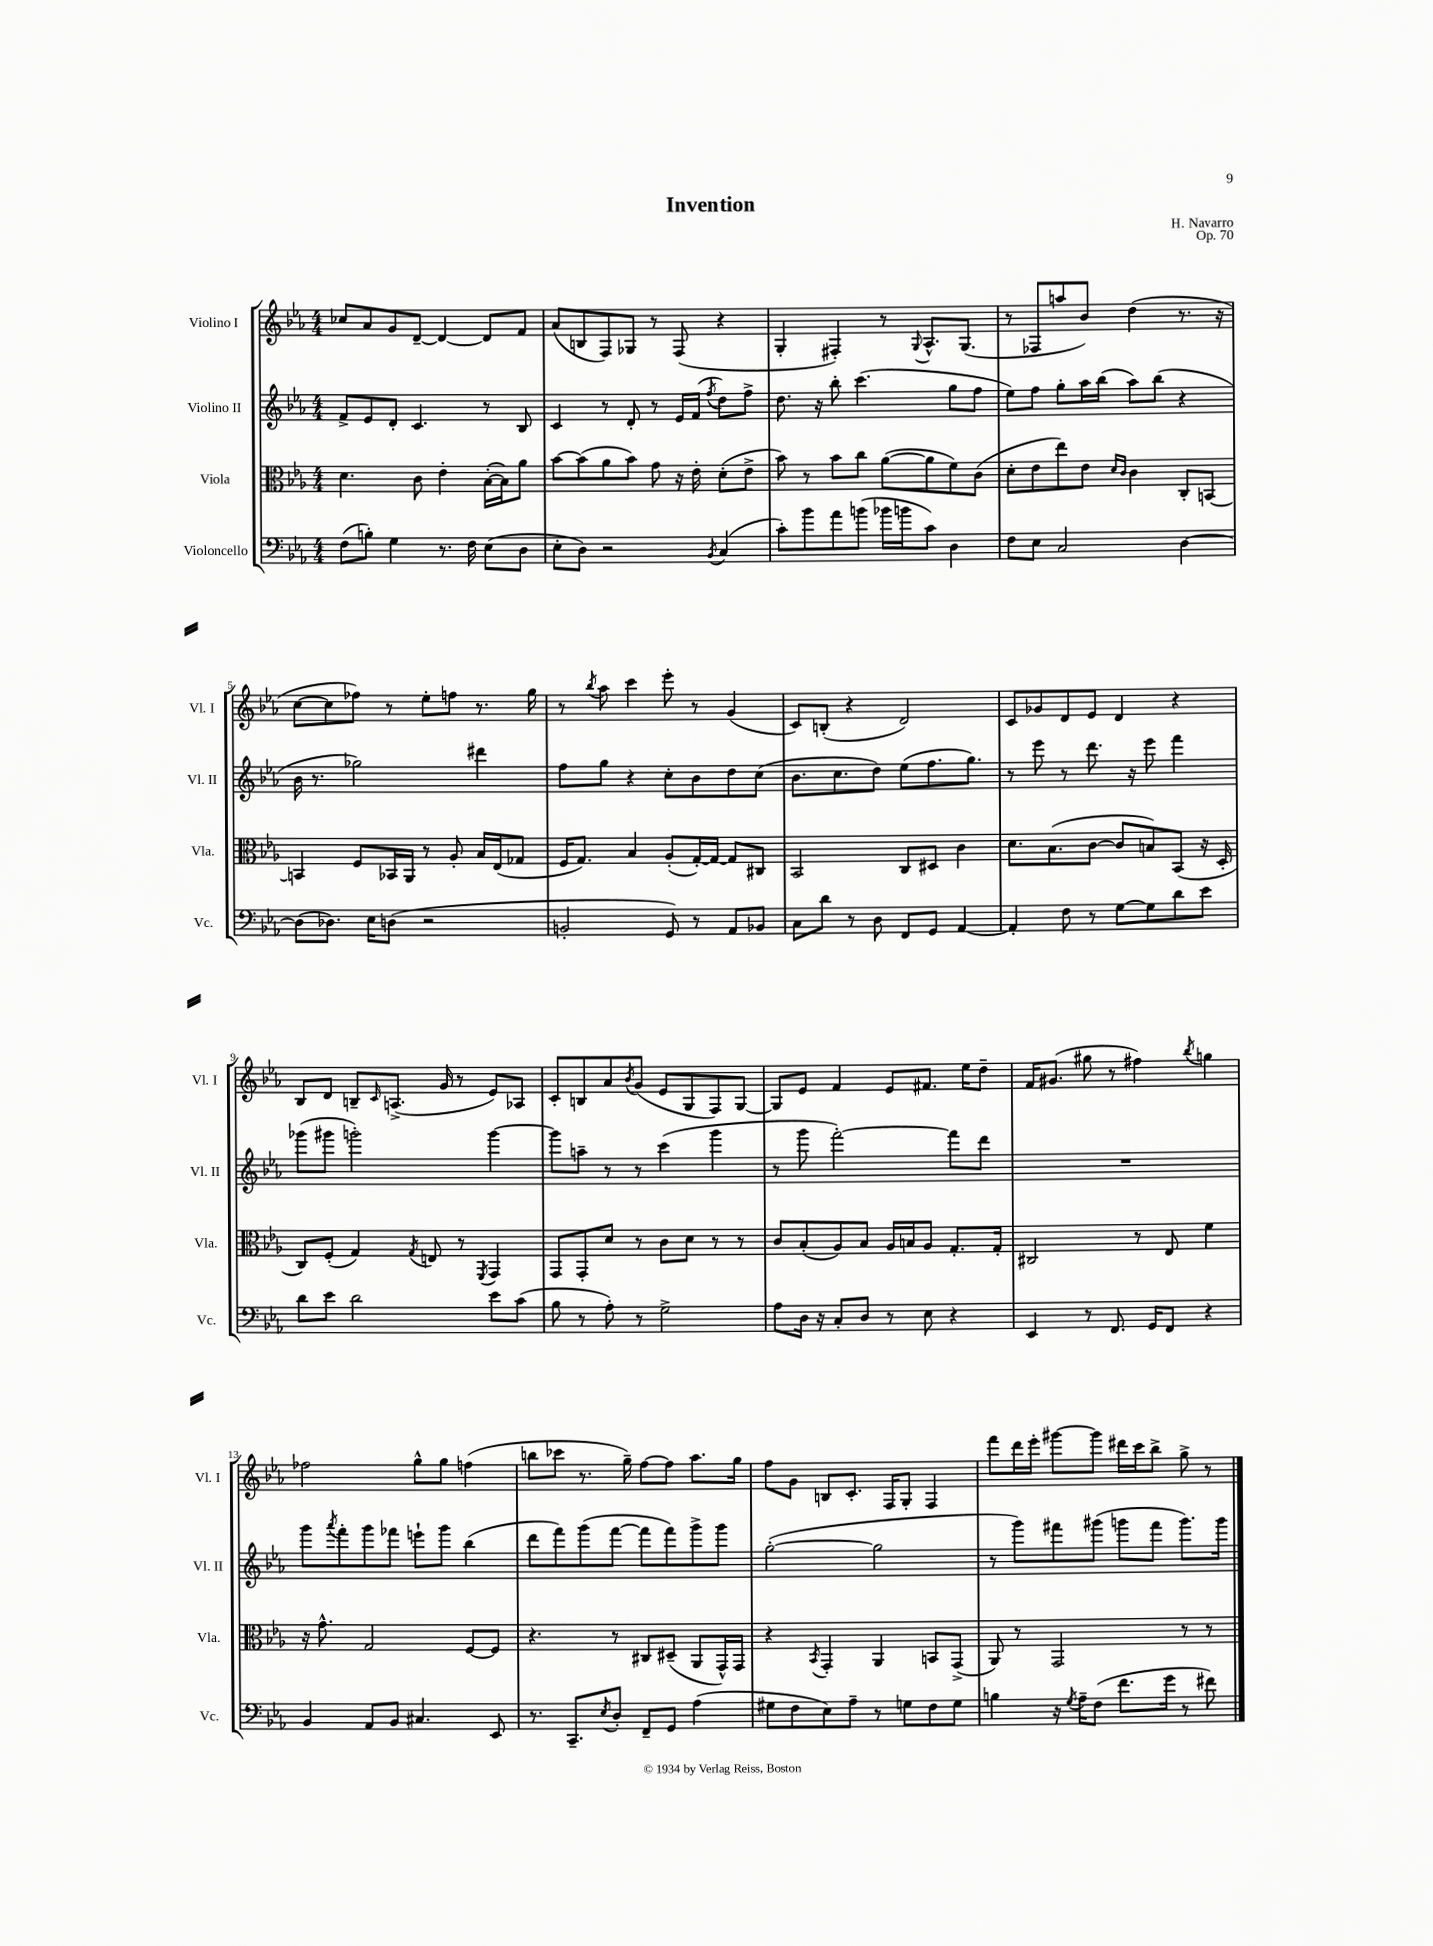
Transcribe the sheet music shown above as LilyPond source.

\header { title = "Invention" composer = "H. Navarro" opus = "Op. 70" }
<<
\new StaffGroup <<
\new Staff = "s0" \with { instrumentName = "Violino I" shortInstrumentName = "Vl. I" } {
    \clef treble \key ees \major \numericTimeSignature \time 4/4
    ces''8 aes'8 g'8 d'8~-- d'4~ d'8 f'8 |
    aes'8( b8 f8) ges8 r8 f8( r4 |
    g4-. fis4-.) r8 \appoggiatura { g8 } aes8.-^ g8.( |
    r8 fes8 a''8 bes'8) d''4( r8. r16 |
    c''8~ c''8 fes''8) r8 ees''8-. f''8 r8. g''16 |
    r8 \acciaccatura { bes''8 } aes''8 c'''4 ees'''8-. r8 g'4( |
    c'8) b8-.( r4 d'2) |
    c'8 ges'8 d'8 ees'8 d'4 r4 |
    bes8 d'8 b8-- \grace { c'16 } a8.->( g'16 r8 ees'8) aes8 |
    c'8-. b8 aes'8 \acciaccatura { bes'8 } g'8( ees'8 g8 f8) g8~ |
    g8 ees'8 f'4 ees'8 fis'8. ees''16 d''8-- |
    f'16 gis'8.( gis''8 r8 fis''4) \acciaccatura { bes''8 } g''4 |
    fes''2 g''8-^ g''8 f''4( |
    b''8 ces'''8 r8. g''16--) f''8~ f''8 aes''8. g''16 |
    f''8 g'8 b8 c'8.-. f16 g8-. f4 |
    f'''8 d'''16 ees'''16-. gis'''8~ gis'''8 dis'''16 c'''16 bes''8-> g''8-> r8 \bar "|." |
}
\new Staff = "s1" \with { instrumentName = "Violino II" shortInstrumentName = "Vl. II" } {
    \clef treble \key ees \major \numericTimeSignature \time 4/4
    f'8-> ees'8 d'8-. c'4. r8 bes8 |
    c'4 r8 d'8-. r8 ees'16 f'16( \acciaccatura { f''8 } d''8) f''8-> |
    d''8. r16 bes''8-. c'''4.( g''8 f''8 |
    ees''8) f''8 g''8-. aes''16 bes''16( aes''8) bes''8( r4 |
    bes'16 r8. ges''2) dis'''4 |
    f''8 g''8 r4 c''8-. bes'8 d''8 c''8( |
    bes'8. c''8. d''8) ees''8( f''8. g''8.) |
    r8 ees'''8 r8 d'''8. r16 ees'''8 f'''4 |
    ges'''8( gis'''8 g'''2-.) g'''4~ |
    g'''8 a''8-- r8 r8 c'''4( g'''4 |
    r8 g'''8 f'''2~-.) f'''8 d'''8 |
    R1 |
    g'''8 \acciaccatura { aes'''8 } f'''8-. g'''8 fes'''8 e'''8-! g'''8 bes''4( |
    d'''8 f'''8) g'''8( f'''8~ f'''8 f'''8) g'''8-> g'''8 |
    g''2~-.( g''2 |
    r8 g'''8) fis'''8 gis'''8( g'''8 fis'''8 g'''8.) g'''16 \bar "|." |
}
\new Staff = "s2" \with { instrumentName = "Viola" shortInstrumentName = "Vla." } {
    \clef alto \key ees \major \numericTimeSignature \time 4/4
    d'4. c'8 ees'4-. bes16~-.( bes16) aes'8 |
    bes'8~ bes'8( aes'8 bes'8) g'8 r16 ees'16-. d'8-.( ees'8-> |
    bes'8) r8 bes'8 c''8 aes'8~( aes'8 f'8) c'8( |
    d'8-. ees'8 ees''8) ees'8 \grace { d'16 c'16 } c'4 c8-. b,8~ |
    b,4 f8 bes,16 aes,16 r8 aes8-. bes16 ees16( ges8 |
    f16 g8.) bes4 aes8-.( g16~-.) g16~ g8 cis8 |
    bes,2 c8 dis8 c'4 |
    d'8. bes8.( c'8~ c'8 b8) bes,8( r16 d16-. |
    c8) f8-.( g4) \acciaccatura { g8 } e8 r8 \acciaccatura { f,8 } g,4 |
    g,8 g,8-. d'8 r8 c'8 d'8 r8 r8 |
    c'8 bes8-.( aes8) bes8 aes16 b16 aes8 g8.-. g16-. |
    cis2 r8 ees8 f'4 |
    r16 g'8.-^ g2 f8~ f8 |
    r4. r8 cis8 dis8--( aes,8 g,16-^) g,16 |
    r4 \acciaccatura { bes,8 } g,4-. aes,4 b,8 g,8->( |
    aes,8) r8 g,2 r8 r8 \bar "|." |
}
\new Staff = "s3" \with { instrumentName = "Violoncello" shortInstrumentName = "Vc." } {
    \clef bass \key ees \major \numericTimeSignature \time 4/4
    f8( b8-.) g4 r8. f16 ees8( d8 |
    ees8-. d8) r2 \acciaccatura { bes,8 } c4( |
    c'8-.) bes'8 aes'8 b'8( bes'16 b'16 c'8) d4 |
    f8 ees8 c2 d4~ |
    d8( des8.) ees16 d8( r2 |
    b,2-. g,8) r8 aes,8 bes,8 |
    c8 d'8 r8 d8 f,8 g,8 aes,4~ |
    aes,4-. f8 r8 g8~ g8 d'8 ees'8 |
    d'8 ees'8 d'2 ees'8 c'8( |
    bes8 r8 aes8-.) r8 g2-> |
    aes8 d16 r16 c8-. d8 r8 ees8 r4 |
    ees,4 r8 f,8. g,16 f,8 r4 |
    bes,4 aes,8 bes,8 cis4. ees,8 |
    r8. c,8.-- \acciaccatura { ees8 } d8-. f,8-- g,8 aes4( |
    gis8 f8 ees8) aes8-- r8 g8 f8 g8 |
    b4 r16 \acciaccatura { g8 } aes16-- f8( f'8. g'16 r8 fis'8) \bar "|." |
}
>>
>>
